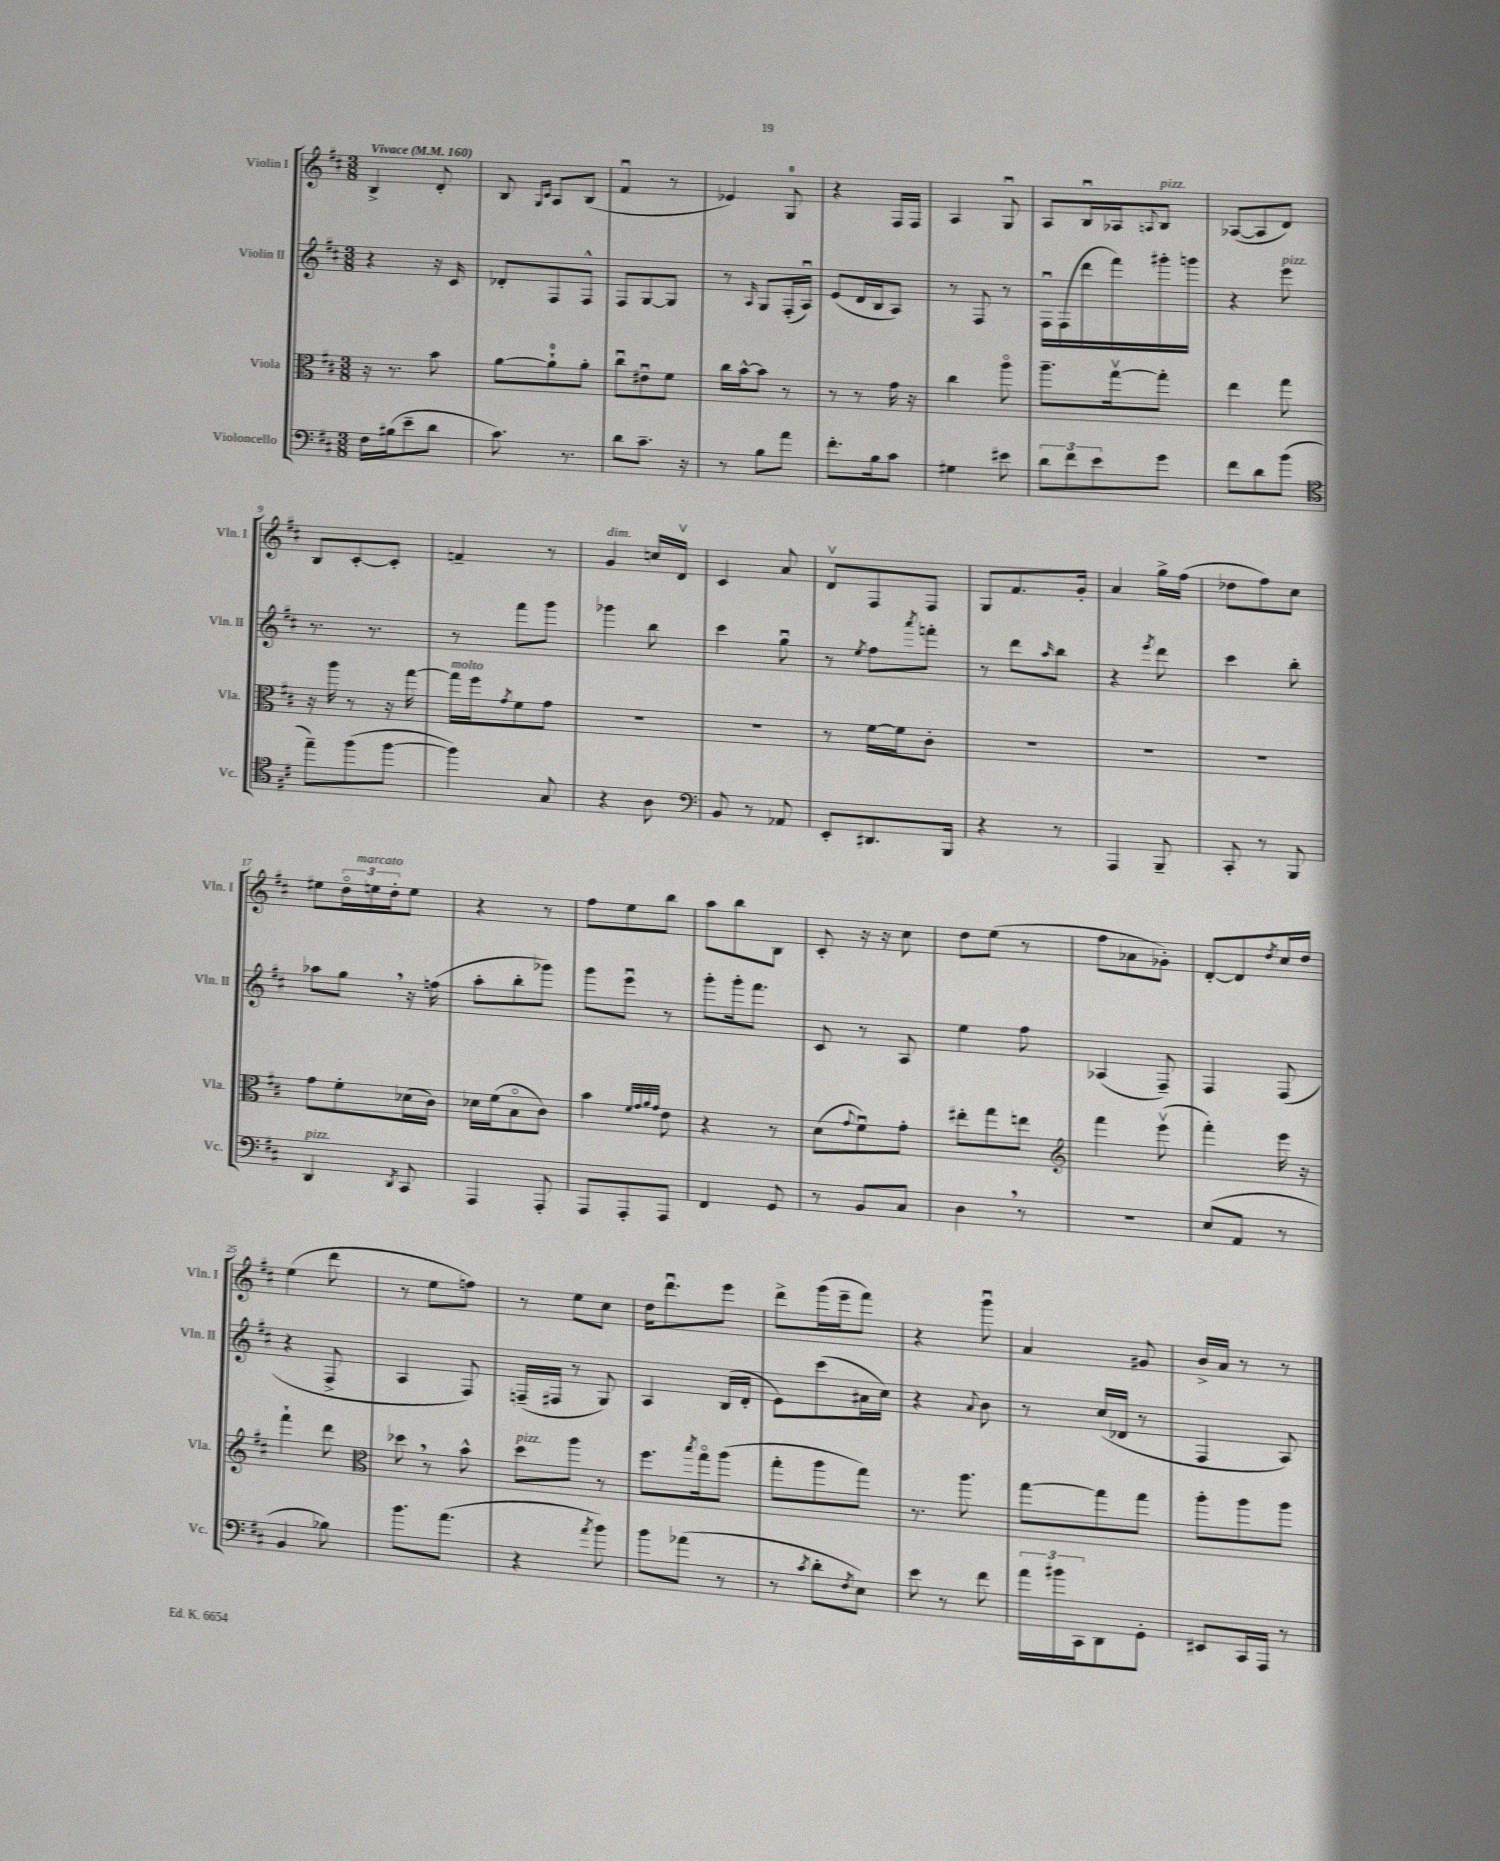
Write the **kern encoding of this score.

**kern	**kern	**kern	**kern
*staff4	*staff3	*staff2	*staff1
*clefF4	*clefC3	*clefG2	*clefG2
*k[f#c#]	*k[f#c#]	*k[f#c#]	*k[f#c#]
*M3/8	*M3/8	*M3/8	*M3/8
*MM160	*MM160	*MM160	*MM160
16F#	16r	4r	4B^
(16B#	8.r	.	.
8e~	.	.	.
8d	8b	16r	8d'
.	.	16c#	.
=	=	=	=
8.c#)	[8a	8d-'	8B
.	.	.	16qqG
.	.	.	16qqc#
.	8a`]	8F#	8A
8.r	.	.	.
.	8a'	8F#^^	(8B
=	=	=	=
8d	8cc#u	8F#	4f#u
8.c#~	8e#u	[8G	.
.	8f#	8G]	8r
16r	.	.	.
=	=	=	=
8r	16cc#	8r	4e-)
.	[16b^^	.	.
.	.	16qqA	.
8B	8b]	8G	.
8a	8r	(16F#'	8G
.	.	16Au)	.
=	=	=	=
8.f#'	8r	(8e	4r
.	8r	16d	.
16B	.	16B	.
8c#	16g	8A)	16F#
.	16r	.	16F#
=	=	=	=
4G#	4cc#	8r	4A
.	.	8F#	.
8e#	8aao	8r	8Gu
=	=	=	=
12d	8.aa~	16F#u	8A
.	.	(16F#	.
12f#	.	.	.
.	.	16ddd	16Bu
12e	.	.	.
.	[16ggv	16fff#)	16A-
.	.	.	8qqA
8g	8gg']	16ggg#'	8B
.	.	16ggg	.
=	=	=	=
8f#	4ee	4r	([8A-
8d	.	.	8A-]
(8b	8gg	8eee	8d)
=	=	=	=
*clefC4	*	*	*
8ee~)	16r	8.r	8B
.	16aa	.	.
(8ff#	8r	.	[8c#'
.	.	8.r	.
[8ff#	16r	.	8c#']
.	[16gg	.	.
=	=	=	=
4ff#])	16gg]	8r	4f~
.	16ff#	.	.
.	8qg	.	.
.	8f#	8fff#	.
8G	8g	8ggg	8r
=	=	=	=
4r	4.r	4ggg-	4g
8A	.	8bb	16cc
.	.	.	16dv
=	=	=	=
*clefF4	*	*	*
8BB	4.r	4ccc#	4c#
8r	.	.	.
8AA-	.	8ggu	8a
=	=	=	=
8EE'	8r	8r	8dv
.	.	8qee	.
8.DD#	[16f#	8ff#	8F#
.	16f#]	.	.
.	.	8qaaa	.
.	8c#'	8fff'	8F#
16BBB	.	.	.
=	=	=	=
4r	4.r	8r	8G
.	.	8ddd	8.f#
.	.	16qqaa	.
8r	.	8bb	.
.	.	.	16g'
=	=	=	=
4AAA	4.r	4r	4a
.	.	8qeee	.
8BBB~	.	8ddd	16gg^
.	.	.	(16ff#
=	=	=	=
8CC#'	4.r	4ccc#	8dd-
8r	.	.	8ff#)
8BBB	.	8bb'	8cc#
=	=	=	=
4DD	8g	8aa-	8ee#
.	8f#'	8gg	24ddo
.	.	.	24ee
.	.	.	24dd'
8qDD	.	.	.
8CC#	(16d-	16r	8ee
.	16c#)	(16ff	.
=	=	=	=
4AAA	16d-	8aa'	4r
.	(16f#	.	.
.	8Bo	8bb'	.
8AAA'	8c#)	8ggg-)	8r
=	=	=	=
8AAA	4b	8ggg	8ff#
8AAA'	.	8eeeu	8ee
.	32qqf#	.	.
.	32qqg	.	.
.	32qqa	.	.
.	32qqg	.	.
8AAA	8e	8r	8bb
=	=	=	=
4FF#	4r	8ggg'	8aa
.	.	16ggg'	8bb
.	.	8.fff#	.
8GG	8r	.	8B
=	=	=	=
8r	(8d	8c#	8c#'
.	8qqg	.	.
8BB	8f#u)	8r	16r
.	.	.	16r
8C#	8g'	8A	8cc#
=	=	=	=
4D	8ee#'	4ee	8dd
.	8gg	.	(8ee
8r	8ee	8ff#	8r
=	=	=	=
*	*clefG2	*	*
4.r	4fff#	(4A-	8ff#
.	.	.	8a-
.	(8eeev	8F#~)	8g-')
=	=	=	=
(8E	4fff#')	4F#	[8d'
8AA	.	.	8d]
.	.	.	8qdd
8r	16eee	(8F#	16cc#
.	16r	.	16dd
=	=	=	=
4BB	4fff#`	4r	(4ee
8B-)	8ddd	8F#^	8ddd
=	=	=	=
*	*clefC3	*	*
8.b	8dd-	4A	8r
.	8r	.	8ee
(8.a	.	.	.
.	8b^^	8F#)	8ff)
=	=	=	=
4r	8dd	(16F~	8r
.	.	16F#	.
.	8aa	8r	8ee
8qa	.	.	.
8b)	8r	8G)	8cc#
=	=	=	=
8b	8.ff#	4A	16dd
.	.	.	8.dddu
(8a-	.	.	.
.	8qbb	.	.
.	16ggo	.	.
8r	(8aa	(16B	8eee
.	.	16d'	.
=	=	=	=
8r	8gg'	8e)	8ddd^
8qc#	.	.	.
8d'	8aa	(8ccc#	(16ggg
.	.	.	16eee~
8qF#	.	.	.
8E)	8gg)	16a#	8fff#)
.	.	16cc#)	.
=	=	=	=
8e	8.r	4r	4r
8r	.	.	.
.	8.aa	.	.
.	.	8qqa	.
8f#	.	8b	8gggu
=	=	=	=
24a	[8gg	8r	4a
24b#	.	.	.
24CC#	.	.	.
8DD	8gg]	(16cc#	.
.	.	16d-	.
8GG'	8gg	8r	8g#
=	=	=	=
8EE#	8aa'	4F#	16b^
.	.	.	16a
16CC#	8aa	.	8r
16AAA	.	.	.
8r	8aa	8A)	8r
==	==	==	==
*-	*-	*-	*-
